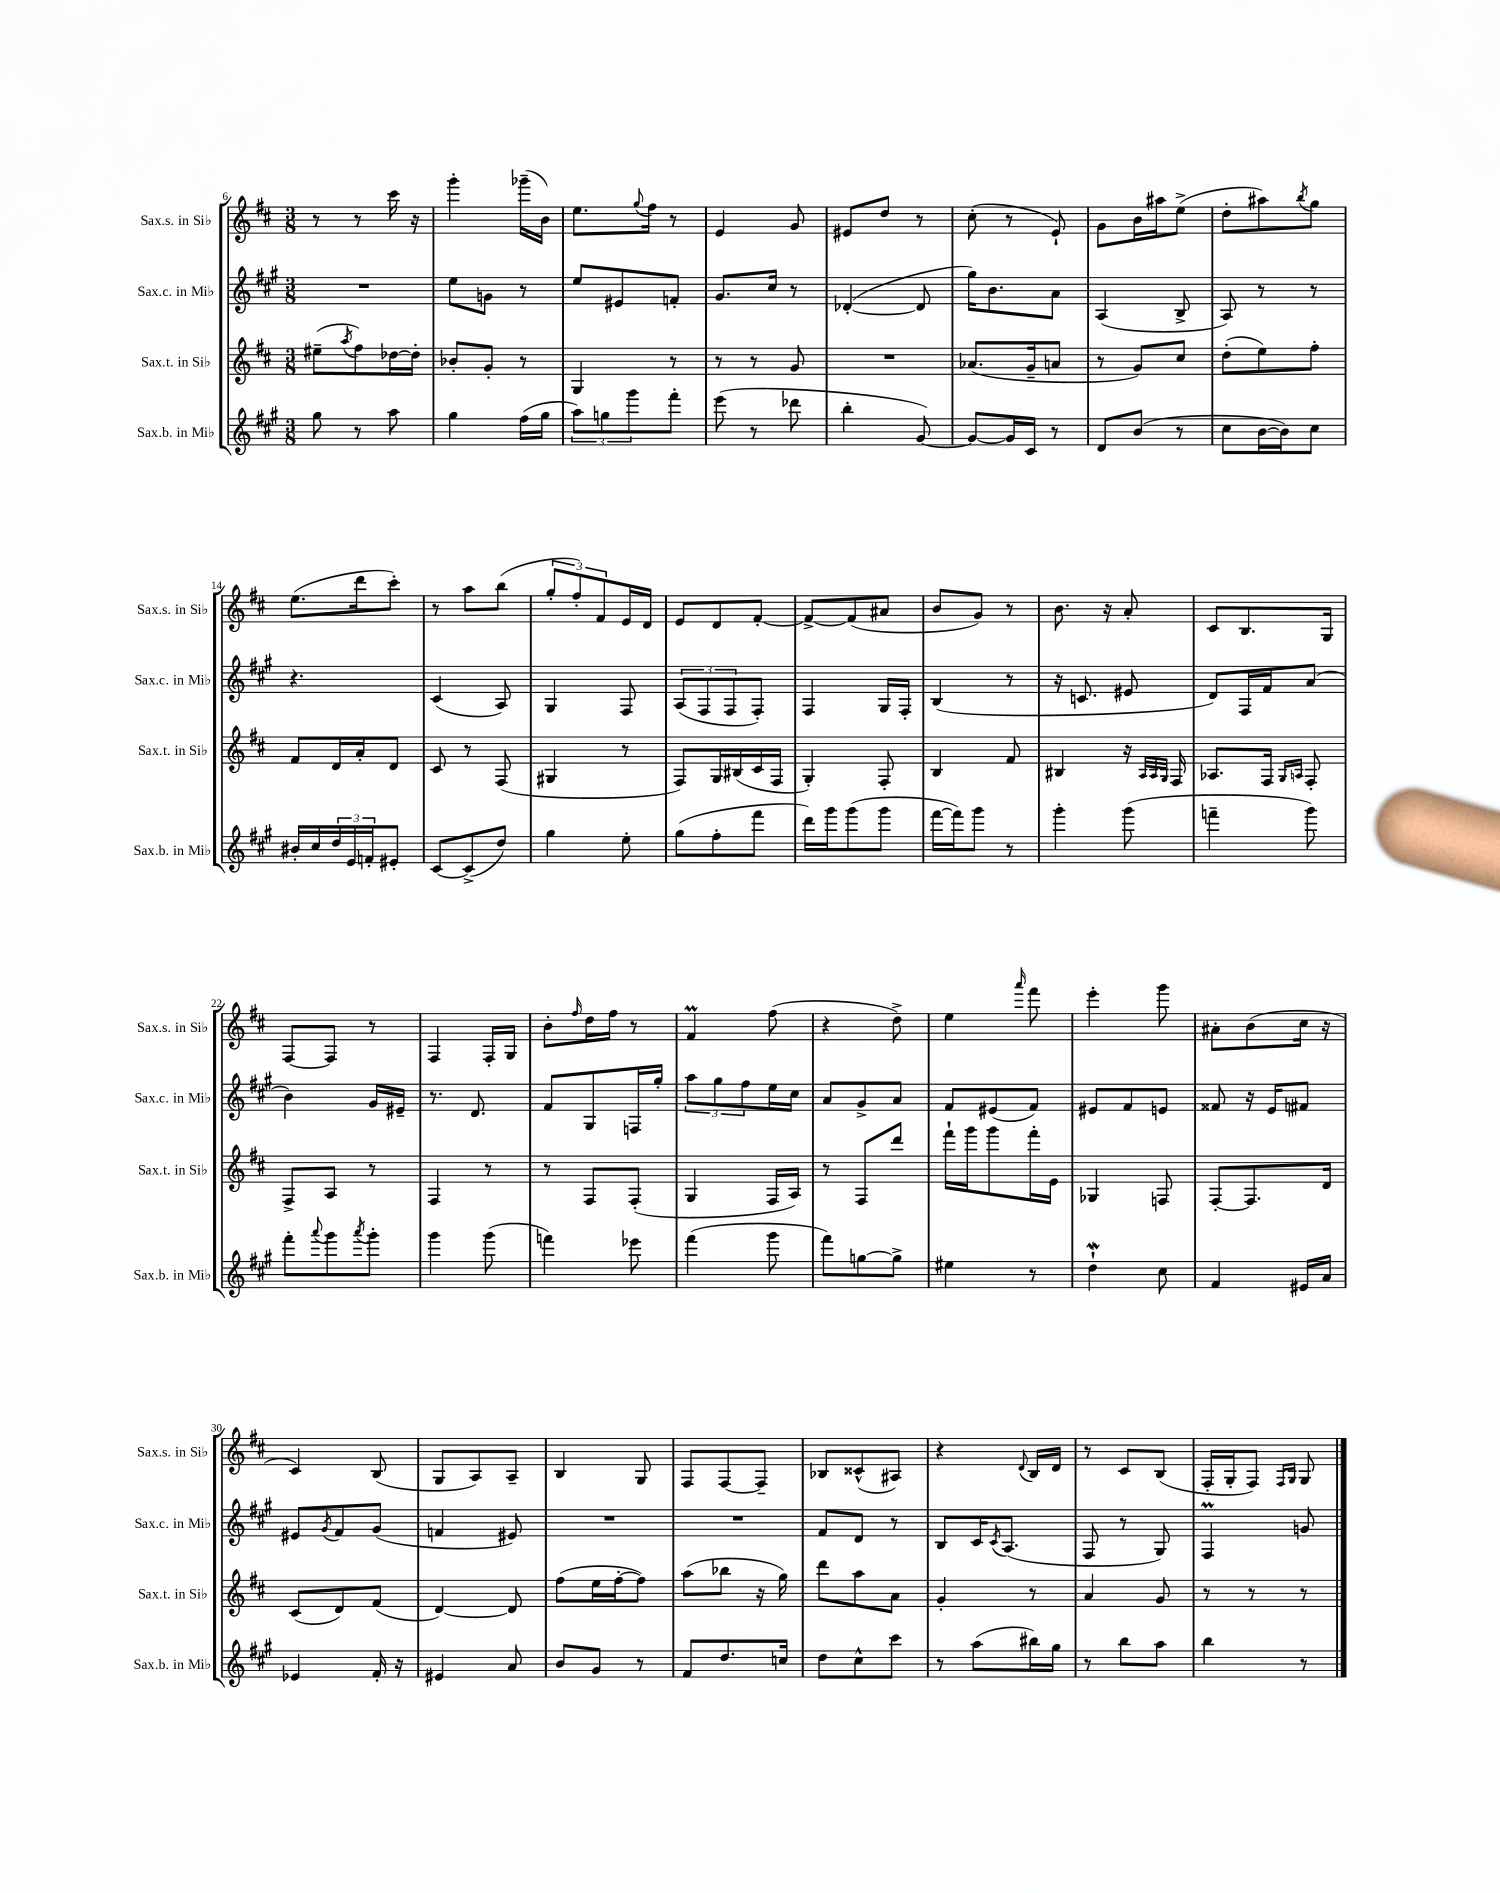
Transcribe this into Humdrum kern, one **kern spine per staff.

**kern	**kern	**kern	**kern
*part4	*part3	*part2	*part1
*staff4	*staff3	*staff2	*staff1
*I"Sax.b. in Mi♭	*I"Sax.t. in Si♭	*I"Sax.c. in Mi♭	*I"Sax.s. in Si♭
*I'Sax.b. in Mi♭	*I'Sax.t. in Si♭	*I'Sax.c. in Mi♭	*I'Sax.s. in Si♭
*clefG2	*clefG2	*clefG2	*clefG2
*k[f#c#g#]	*k[f#c#]	*k[f#c#g#]	*k[f#c#]
*M3/8	*M3/8	*M3/8	*M3/8
=6	=6	=6	=6
8gg#\	(8ee#X~\L	4.r	8r
.	8qaa/	.	.
8r	8ff#\)	.	8r
8aa\	[16dd-X\L	.	16ccc#\
.	16dd-'\JJ]	.	16r
=7	=7	=7	=7
4gg#\	8b-X'/L	8ee\L	4ggg'\
.	8g'/J	8gn\J	.
(16ff#\LL	8r	8r	(16ggg-X~\LL
16gg#\JJ	.	.	16b\JJ)
=8	=8	=8	=8
12aa\L)	4G/	8ee/L	8.ee\L
12ggn\	.	.	.
.	.	8e#X/	.
12ggg#\	.	.	.
.	.	.	8qqgg/
.	.	.	16ff#\Jk
8fff#'\J	8r	8fn'/J	8r
=9	=9	=9	=9
(8eee\	8r	8.g#/L	4e/
8r	8r	.	.
.	.	16cc#/Jk	.
8ddd-X\	8g/	8r	8g/
=10	=10	=10	=10
4bb'\	4.r	([4d-X'/	8e#X/L
.	.	.	8dd/J
[8g#/)	.	8d-/]	8r
=11	=11	=11	=11
8g#/L_	(8.a-X/L	16gg#\KL)	(8cc#'\
.	.	8.b\	.
16g#/L]	.	.	8r
16c#/JJ	16g~/k	.	.
8r	8an/J	8a\J	8e`/)
=12	=12	=12	=12
8d/L	8r	(4A/	8g\L
(8b/J	8g/L)	.	16b\L
.	.	.	16aa#X\J
8r	8cc#/J	8B^/	(8ee^\J
=13	=13	=13	=13
8cc#\L	(8dd'\L	8A/)	8dd'\L
[16b\L	8ee\)	8r	8aa#X\)
16b\J])	.	.	.
.	.	.	8qbb/
8cc#\J	8ff#'\J	8r	8gg\J
!!LO:LB:g=z
=14	=14	=14	=14
16b#X'/LL	8f#/L	4.r	(8.ee\L
16cc#/	.	.	.
24dd/	16d/L	.	.
24e/	.	.	.
.	16a'/J	.	16ddd\k
24fn'/J	.	.	.
8e#X'/J	8d/J	.	8ccc#'\J)
=15	=15	=15	=15
[8c#/L	8c#/	(4c#/	8r
(8c#^/]	8r	.	8aa\L
8dd/J)	(8F#/	8A/)	(8bb\J
=16	=16	=16	=16
4gg#\	4G#X/	4G#/	12gg'/L
.	.	.	12ff#'/)
.	.	.	12f#/
8ee'\	8r	8F#/	16e/L
.	.	.	16d/JJ
=17	=17	=17	=17
(8gg#\L	8F#/L)	(12A/L	8e/L
.	.	12F#/	.
8ff#'\	16G/L	.	8d/
.	.	12F#/	.
.	(16B#X/	.	.
8fff#\J	16c#/	8F#'/J)	[8f#'/J
.	16F#/JJ	.	.
=18	=18	=18	=18
16ddd\LL)	4G'/)	4F#/	8f#^/L_
16ggg#\J	.	.	.
(8ggg#\	.	.	(8f#/]
8ggg#\J	8F#'/	16G#/LL	8a#X/J
.	.	16F#'/JJ	.
=19	=19	=19	=19
[16fff#\LL	4B/	(4B/	8b/L
16fff#\J])	.	.	.
8ggg#\J	.	.	8g/J)
8r	8f#/	8r	8r
=20	=20	=20	=20
4ggg#'\	4B#X/	16r	8.b\
.	.	8.cn/	.
.	.	.	16r
(8ggg#\	16r	8e#X/	8a'/
.	32qqA/LLL	.	.
.	32qqA/	.	.
.	32qqG/JJJ	.	.
.	16F#/	.	.
=21	=21	=21	=21
4fffn~\	8.A-X/L	8d/L)	8c#/L
.	.	16F#/L	8.B/
.	16F#/Jk	16f#/J	.
.	16qqG/LL	.	.
.	16qqAn/JJ	.	.
8ggg#\)	8F#'/	(8a/J	.
.	.	.	16G/Jk
!!LO:LB:g=z
=22	=22	=22	=22
8fff#'\L	8F#^/L	4b\)	[8F#/L
8qqaaa/	.	.	.
8ggg#\	8A/J	.	8F#/J]
8qaaa/	.	.	.
8ggg#'\J	8r	16g#/LL	8r
.	.	16e#X~/JJ	.
=23	=23	=23	=23
4ggg#\	4F#/	8.r	4F#/
.	.	8.d/	.
(8ggg#\	8r	.	16F#'/LL
.	.	.	16G/JJ
=24	=24	=24	=24
4fffn\)	8r	8f#/L	8b'\L
.	.	.	16qqff#/
.	8F#/L	8G#/	16dd\L
.	.	.	16ff#\JJ
8eee-X\	(8F#'/J	16Fn/L	8r
.	.	16gg#'/JJ	.
=25	=25	=25	=25
(4fff#\	4G/	12aa\L	4f#m/
.	.	12gg#\	.
.	.	12ff#\	.
8ggg#\	16F#/LL	16ee\L	(8ff#\
.	16A/JJ)	16cc#\JJ	.
=26	=26	=26	=26
8fff#\L)	8r	8a/L	4r
[8ggn\	8F#/L	8g#^/	.
8gg^\J]	8ddd/J	8a/J	8dd^\)
=27	=27	=27	=27
4ee#X\	16fff#`\LL	8f#/L	4ee\
.	16ggg\J	.	.
.	8ggg\	(8e#X/	.
.	.	.	16qqaaa/
8r	16fff#'\L	8f#/J)	8fff#\
.	16e\JJ	.	.
=28	=28	=28	=28
4ddw`\	4G-X/	8e#X/L	4eee'\
.	.	8f#/	.
8cc#\	8Fn/	8en/J	8ggg\
=29	=29	=29	=29
4f#/	[8F#'/L	8f##X/	8a#X'\L
.	8.F#/]	16r	(8b\
.	.	16e/KL	.
16e#X/LL	.	8f#X/J	16cc#\Jk
16a/JJ	16d/Jk	.	16r
!!LO:LB:g=z
=30	=30	=30	=30
4e-X/	(8c#/L	8e#X/L	4c#/)
.	.	8qg#/	.
.	8d/)	8f#/	.
16f#'/	(8f#/J	(8g#/J	(8B/
16r	.	.	.
=31	=31	=31	=31
4e#X/	[4d/)	4fn/	8G/L
.	.	.	8A/)
8a/	8d/]	8e#X/)	8A~/J
=32	=32	=32	=32
8b/L	(8ff#\L	4.r	4B/
8g#/J	16ee\L	.	.
.	[16ff#'\J	.	.
8r	8ff#\J])	.	8G/
=33	=33	=33	=33
8f#/L	(8aa\L	4.r	8F#/L
8.dd/	8bb-X\J	.	[8F#/
.	16r	.	8F#~/J]
16ccn/Jk	16gg\)	.	.
=34	=34	=34	=34
8dd\L	8ddd\L	8f#/L	8B-X/L
8cc#^^\	8aa\	8d/J	(8c##X^^/
8ccc#\J	8a\J	8r	8A#X/J)
=35	=35	=35	=35
8r	4g'/	8B/L	4r
(8aa\L	.	16c#/K	.
.	.	8qc#/	.
.	.	(8.A/J	.
.	.	.	8qqd/
16bb#X\L)	8r	.	16B/LL
16gg#\JJ	.	.	16d/JJ
=36	=36	=36	=36
8r	4a/	8F#/	8r
8bb\L	.	8r	8c#/L
8aa\J	8g/	8G#/)	(8B/J
=37	=37	=37	=37
4bb\	8r	4F#M/	16F#'/LL
.	.	.	16G'/J
.	8r	.	8F#/J)
.	.	.	16qqF#/LL
.	.	.	16qqG/JJ
8r	8r	8gn/	8G/
==	==	==	==
*-	*-	*-	*-
